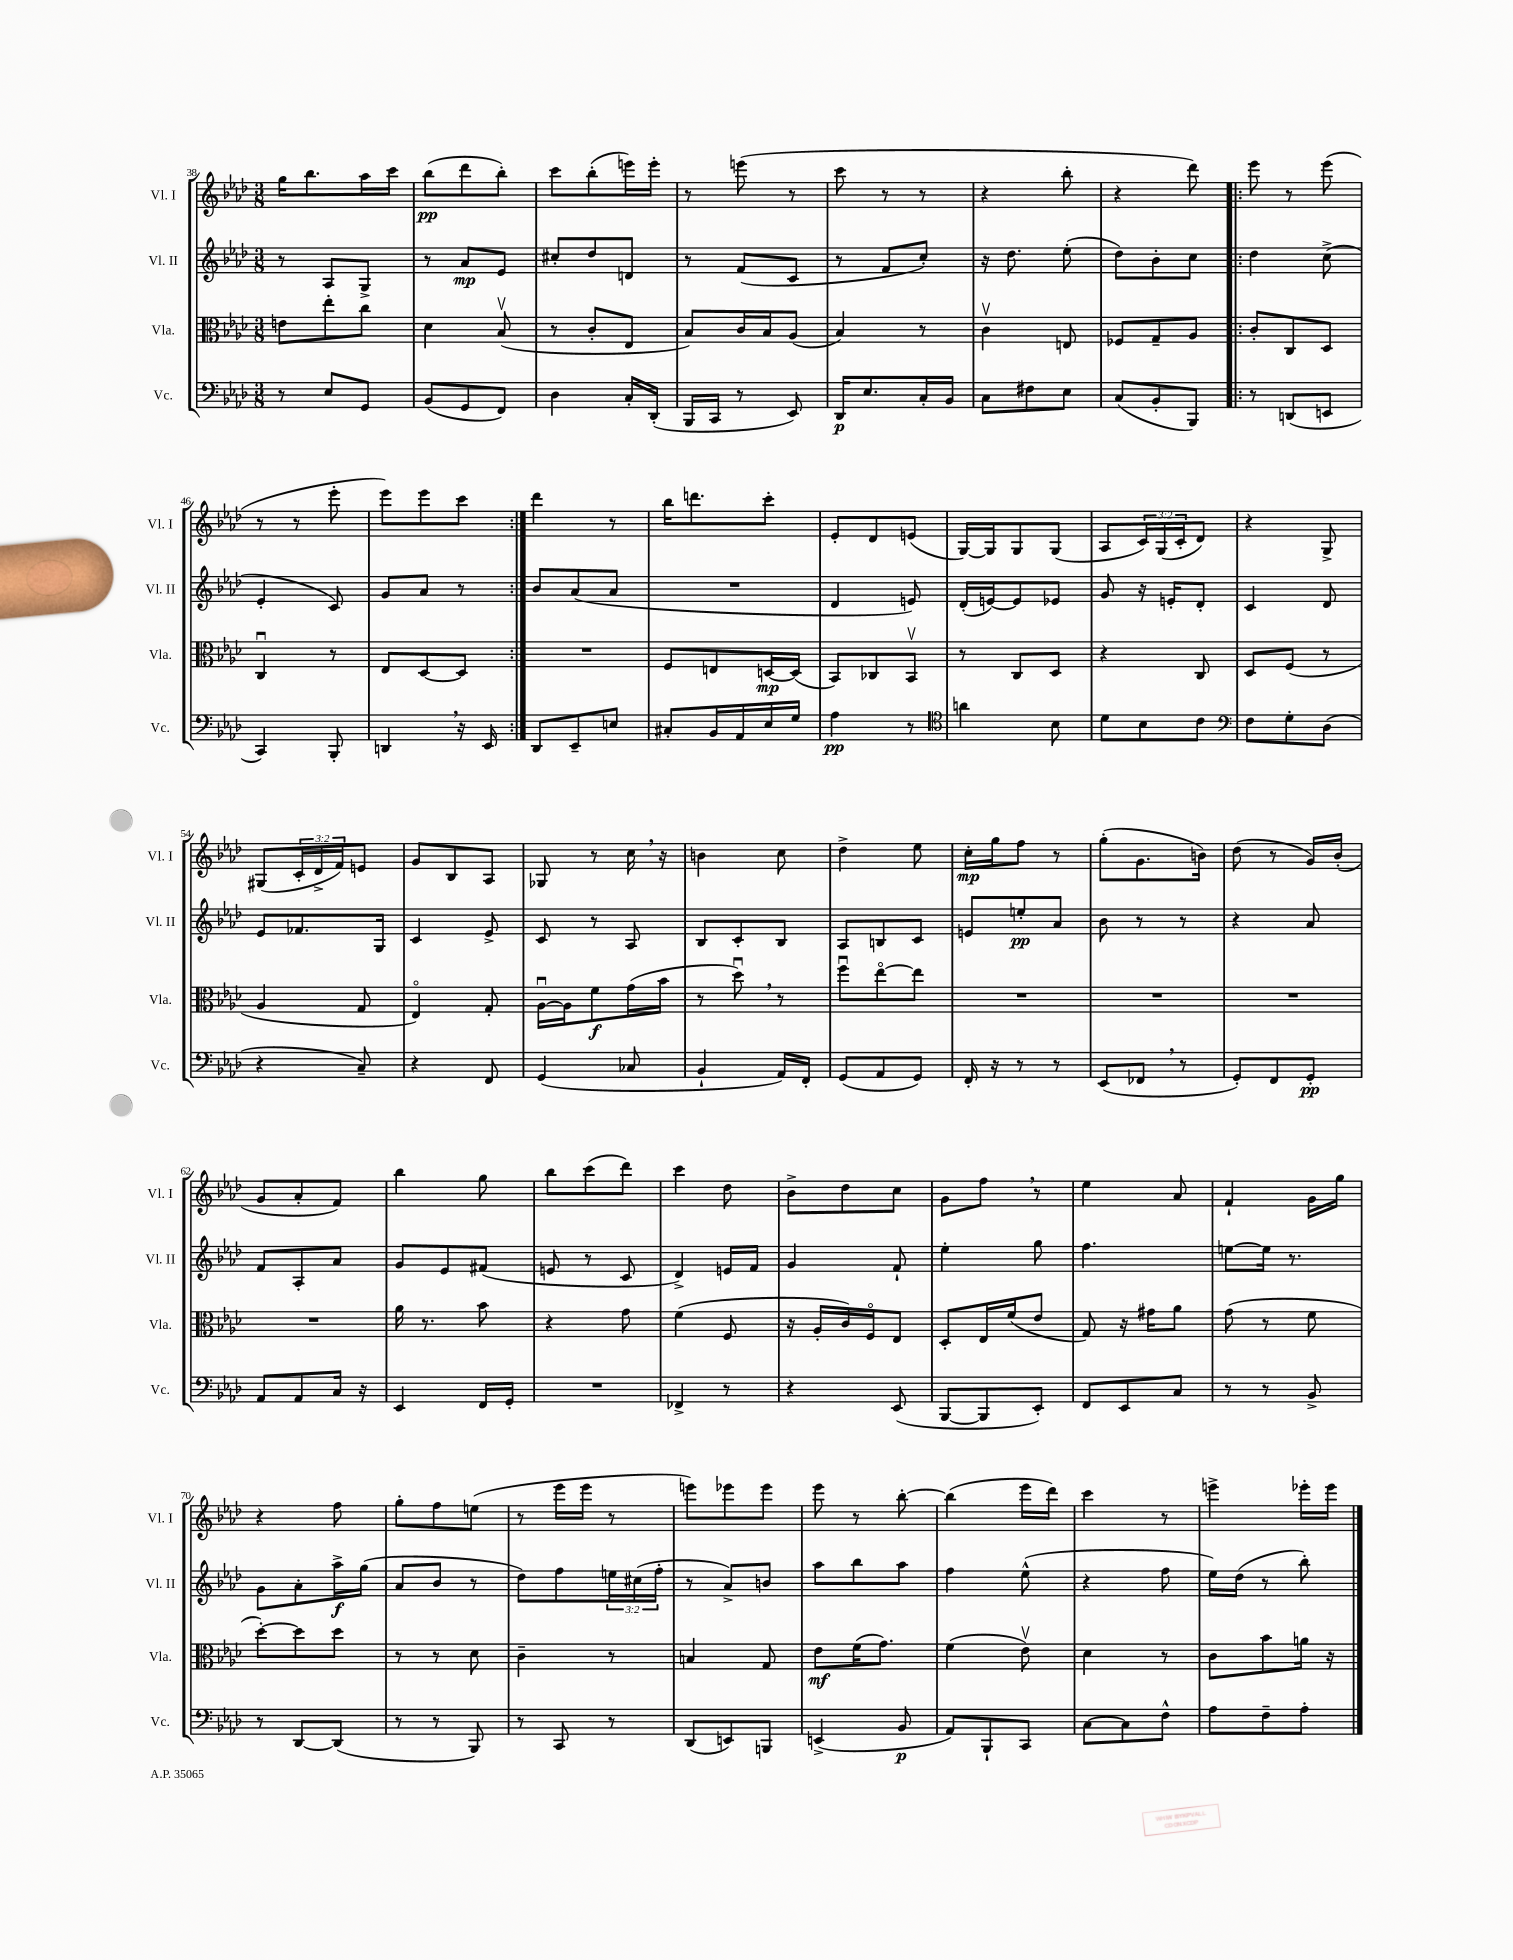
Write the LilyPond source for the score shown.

<<
\new StaffGroup <<
\new Staff = "s0" \with { instrumentName = "Vl. I" shortInstrumentName = "Vl. I" } {
    \clef treble \key aes \major \numericTimeSignature \time 3/8 \override Staff.TupletNumber.text = #tuplet-number::calc-fraction-text
    g''16 bes''8. aes''16 c'''16 |
    bes''8\pp( des'''8 bes''8-.) |
    c'''8 bes''8-.( e'''16) e'''16-. |
    r8 e'''8( r8 |
    c'''8 r8 r8 |
    r4 bes''8-. |
    r4 des'''8) |
    \repeat volta 2 { ees'''8 r8 ees'''8( |
    r8 r8 ees'''8-. |
    ees'''8) ees'''8 c'''8 | }
    des'''4 r8 |
    bes''16 d'''8. c'''8-. |
    ees'8-. des'8 e'8( |
    g16~) g16 g8 g8( |
    aes8 \tuplet 3/2 { c'16) g16( c'16-. } des'8) |
    r4 g8-> |
    gis8( \tuplet 3/2 { c'16-. des'16-> f'16) } e'8 |
    g'8 bes8 aes8 |
    ges8 r8 c''16 \breathe r16 |
    b'4 c''8 |
    des''4-> ees''8 |
    c''16-.\mp g''16 f''8 r8 |
    g''8-.( g'8. b'16) |
    des''8( r8 g'16) bes'16-.( |
    g'8 aes'8-. f'8) |
    bes''4 g''8 |
    bes''8 c'''8( des'''8) |
    c'''4 des''8 |
    bes'8-> des''8 c''8 |
    g'8 f''8 \breathe r8 |
    ees''4 aes'8 |
    f'4-! g'16 g''16 |
    r4 f''8 |
    g''8-. f''8 e''8( |
    r8 ees'''16 ees'''16 r8 |
    e'''8) ees'''8 ees'''8 |
    ees'''8 r8 bes''8~-. |
    bes''4( ees'''16 des'''16) |
    c'''4 r8 |
    e'''4-> ees'''16-. ees'''16 \bar "|." |
}
\new Staff = "s1" \with { instrumentName = "Vl. II" shortInstrumentName = "Vl. II" } {
    \clef treble \key aes \major \numericTimeSignature \time 3/8 \override Staff.TupletNumber.text = #tuplet-number::calc-fraction-text
    r8 aes8 g8-> |
    r8 aes'8\mp ees'8 |
    cis''8-. des''8 d'8 |
    r8 f'8( c'8 |
    r8 f'8 c''8-.) |
    r16 des''8. ees''8-.( |
    des''8) bes'8-. c''8 |
    \repeat volta 2 { des''4 c''8->( |
    ees'4-. c'8) |
    g'8 aes'8 r8 | }
    bes'8 aes'8( aes'8 |
    R4. |
    des'4 e'8) |
    des'16-.( e'16~) e'8 ees'8 |
    g'8 r16 e'16-. des'8-. |
    c'4 des'8 |
    ees'8 fes'8. g16 |
    c'4 ees'8-> |
    c'8 r8 aes8 |
    bes8 c'8-. bes8 |
    aes8 b8 c'8 |
    e'8 e''8-.\pp aes'8 |
    bes'8 r8 r8 |
    r4 aes'8 |
    f'8 aes8-. aes'8 |
    g'8 ees'8 fis'8( |
    e'8 r8 c'8 |
    des'4->) e'16 f'16 |
    g'4 f'8-! |
    ees''4-. g''8 |
    f''4. |
    e''8~ e''16 r8. |
    g'8 aes'8-. aes''16->\f g''16( |
    aes'8 bes'8 r8 |
    des''8) f''8 \tuplet 3/2 { e''16 cis''16( f''16-. } |
    r8 aes'8->) b'8 |
    aes''8 bes''8 aes''8 |
    f''4 ees''8-^( |
    r4 f''8 |
    ees''16) des''16( r8 bes''8-.) \bar "|." |
}
\new Staff = "s2" \with { instrumentName = "Vla." shortInstrumentName = "Vla." } {
    \clef alto \key aes \major \numericTimeSignature \time 3/8
    e'8 ees''8-. c''8 |
    des'4 bes8\upbow( |
    r8 c'8-. ees8 |
    bes8) c'16 bes16 aes8( |
    bes4) r8 |
    c'4\upbow e8 |
    fes8 g8-- aes8 |
    \repeat volta 2 { c'8-. c8 des8 |
    c4\downbow r8 |
    ees8 des8~ des8 | }
    R4. |
    f8 e8 d16~\mp d16( |
    bes,8) ces8 bes,8\upbow |
    r8 c8 des8 |
    r4 c8 |
    des8 f8( r8 |
    aes4 g8 |
    ees4\flageolet) g8-. |
    aes16~\downbow aes16 f'8\f g'16( bes'16 |
    r8 des''8\downbow) \breathe r8 |
    f''8\downbow ees''8~\flageolet ees''8 |
    R4. |
    R4. |
    R4. |
    R4. |
    aes'16 r8. bes'8 |
    r4 g'8 |
    f'4( f8 |
    r16 aes16-. c'16) f16\flageolet ees8 |
    des8-. ees16 f'16( ees'8 |
    g8) r16 gis'16 aes'8 |
    g'8( r8 f'8 |
    des''8~-.) des''8 des''8 |
    r8 r8 des'8 |
    c'4-- r8 |
    b4 g8 |
    ees'8\mf f'16( g'8.) |
    f'4( ees'8\upbow) |
    des'4 r8 |
    c'8 bes'8 a'16 r16 \bar "|." |
}
\new Staff = "s3" \with { instrumentName = "Vc." shortInstrumentName = "Vc." } {
    \clef bass \key aes \major \numericTimeSignature \time 3/8
    r8 ees8 g,8 |
    bes,8( g,8 f,8) |
    des4 c16-. des,16-.( |
    bes,,16 c,16 r8 ees,8) |
    des,16\p ees8. c16-. bes,16 |
    c8 fis8 ees8 |
    c8( bes,8-. bes,,8) |
    \repeat volta 2 { r8 d,8( e,8 |
    c,4) bes,,8-. |
    d,4 \breathe r16 ees,16 | }
    des,8 ees,8-- e8 |
    cis8-. bes,16 aes,16 ees16 g16 |
    aes4\pp r8 |
    \clef tenor a'4 bes8 |
    des'8 bes8 c'8 |
    \clef bass f8 g8-. des8( |
    r4 c8--) |
    r4 f,8 |
    g,4( ces8 |
    bes,4-! aes,16) f,16-. |
    g,8( aes,8 g,8) |
    f,16-. r16 r8 r8 |
    ees,8( fes,8 \breathe r8 |
    g,8-.) f,8 g,8-.\pp |
    aes,8 aes,8 c16 r16 |
    ees,4 f,16 g,16-. |
    R4. |
    fes,4-> r8 |
    r4 ees,8( |
    bes,,8~ bes,,8 ees,8-.) |
    f,8 ees,8 c8 |
    r8 r8 bes,8-> |
    r8 des,8~ des,8( |
    r8 r8 bes,,8) |
    r8 c,8 r8 |
    des,8( e,8) b,,8 |
    e,4->( bes,8\p |
    aes,8) bes,,8-! c,8 |
    c8~ c8 f8-^ |
    aes8 f8-- aes8-. \bar "|." |
}
>>
>>
\layout { \context { \Score currentBarNumber = #38 } }
